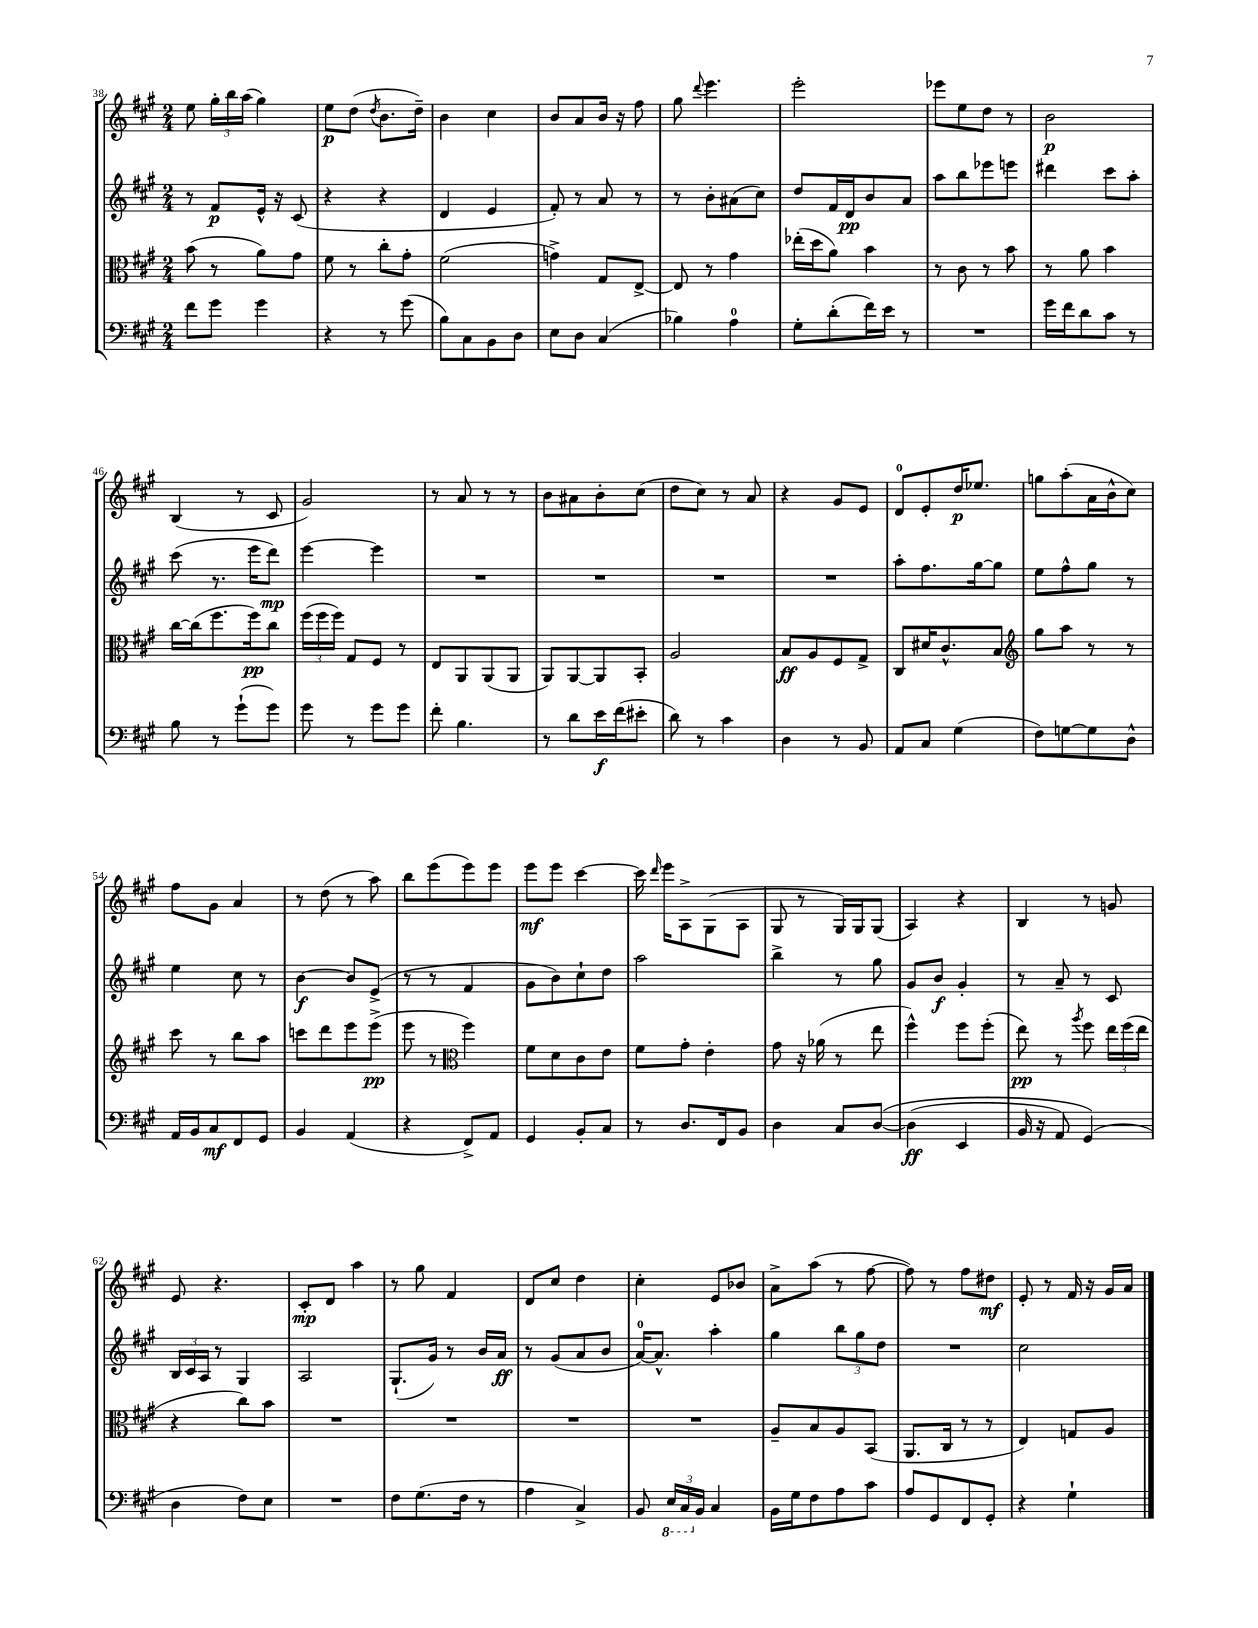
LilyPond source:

<<
\new StaffGroup <<
\new Staff = "s0" {
    \clef treble \key a \major \numericTimeSignature \time 2/4
    \autoBeamOff e''8 \tuplet 3/2 { gis''16[-. b''16 a''16]( } gis''4) |
    e''8[\p d''8]( \acciaccatura { d''8 } b'8.[ d''16]--) |
    b'4 cis''4 |
    b'8[ a'8 b'16] r16 fis''8 |
    gis''8 \appoggiatura { d'''8 } e'''4. |
    e'''2-. |
    ees'''8[ e''8 d''8] r8 |
    b'2\p |
    b4( r8 cis'8 |
    gis'2) |
    r8 a'8 r8 r8 |
    b'8[ ais'8 b'8-. cis''8]( |
    d''8[ cis''8]) r8 a'8 |
    r4 gis'8[ e'8] |
    d'8[-0 e'8-. d''16\p ees''8.] |
    g''8[ a''8-.( a'16 b'16-^ cis''8]) |
    fis''8[ gis'8] a'4 |
    r8 d''8( r8 a''8) |
    b''8[ e'''8( e'''8) e'''8] |
    e'''8[\mf e'''8] cis'''4~ |
    cis'''16 \grace { d'''16 } e'''16[ a8-> gis8( a8] |
    gis8 r8 gis16[) gis16 gis8]( |
    a4) r4 |
    b4 r8 g'8 |
    e'8 r4. |
    cis'8[-.\mp d'8] a''4 |
    r8 gis''8 fis'4 |
    d'8[ cis''8] d''4 |
    cis''4-. e'8[ bes'8] |
    a'8[-> a''8]( r8 fis''8~ |
    fis''8) r8 fis''8[ dis''8]\mf |
    e'8-. r8 fis'16 r16 gis'16[ a'16] \bar "|." |
}
\new Staff = "s1" {
    \clef treble \key a \major \numericTimeSignature \time 2/4
    \autoBeamOff r8 fis'8[\p e'16]-^ r16 cis'8( |
    r4 r4 |
    d'4 e'4 |
    fis'8-.) r8 a'8 r8 |
    r8 b'8[-. ais'8( cis''8]) |
    d''8[ fis'16 d'16\pp b'8 a'8] |
    a''8[ b''8 ees'''8 e'''8] |
    dis'''4 cis'''8[ a''8]-. |
    cis'''8( r8. e'''16[ d'''8]\mp) |
    e'''4~ e'''4 |
    R2 |
    R2 |
    R2 |
    R2 |
    a''8[-. fis''8. gis''16~ gis''8] |
    e''8[ fis''8-^ gis''8] r8 |
    e''4 cis''8 r8 |
    b'4~\f b'8[ e'8]->( |
    r8 r8 fis'4 |
    gis'8[ b'8) cis''8-! d''8] |
    a''2 |
    b''4-> r8 gis''8 |
    gis'8[ b'8]\f gis'4-. |
    r8 a'8-- r8 cis'8 |
    \tuplet 3/2 { b16[ cis'16 a16] } r8 gis4 |
    a2 |
    gis8.[-!( gis'16]) r8 b'16[ a'16]\ff |
    r8 gis'8[( a'8 b'8] |
    a'16[-0~) a'8.]-^ a''4-. |
    gis''4 \tuplet 3/2 { b''8[ gis''8 d''8] } |
    R2 |
    cis''2 \bar "|." |
}
\new Staff = "s2" {
    \clef alto \key a \major \numericTimeSignature \time 2/4
    \autoBeamOff b'8( r8 a'8[) gis'8] |
    fis'8 r8 cis''8[-. gis'8]-. |
    fis'2( |
    g'4->) gis8[ e8]~-> |
    e8 r8 gis'4 |
    ees''16[-.( d''16 a'8]) b'4 |
    r8 cis'8 r8 b'8 |
    r8 a'8 b'4 |
    cis''16[~ cis''16( fis''8. fis''16\pp) cis''8] |
    \tuplet 3/2 { fis''16[( fis''16 fis''16]) } gis8[ fis8] r8 |
    e8[ a,8 a,8( a,8] |
    a,8[) a,8~ a,8 b,8]-. |
    a2 |
    b8[\ff a8 fis8 gis8]-> |
    cis8[ dis'16 cis'8.-^ b8] |
    \clef treble gis''8[ a''8] r8 r8 |
    cis'''8 r8 b''8[ a''8] |
    c'''8[ d'''8 e'''8 e'''8]->\pp( |
    e'''8 r8 \clef alto fis''4) |
    fis'8[ d'8 cis'8 e'8] |
    fis'8[ gis'8]-. e'4-. |
    gis'8 r16 aes'16( r8 e''8 |
    fis''4-^) fis''8[ fis''8]-.( |
    e''8\pp) r8 \acciaccatura { a''8 } fis''8 \tuplet 3/2 { e''16[ fis''16( e''16] } |
    r4 cis''8[) b'8] |
    R2 |
    R2 |
    R2 |
    R2 |
    a8[-- b8 a8 b,8]( |
    a,8.[ cis16] r8 r8 |
    e4) g8[ a8] \bar "|." |
}
\new Staff = "s3" {
    \clef bass \key a \major \numericTimeSignature \time 2/4
    \autoBeamOff fis'8[ gis'8] gis'4 |
    r4 r8 gis'8( |
    b8[) cis8 b,8 d8] |
    e8[ d8] cis4( |
    bes4) a4-0 |
    gis8[-. d'8-.( fis'16) e'16] r8 |
    R2 |
    gis'16[ fis'16 d'8 cis'8] r8 |
    b8 r8 gis'8[-!( gis'8]) |
    gis'8 r8 gis'8[ gis'8] |
    fis'8-. b4. |
    r8 d'8[ e'16\f fis'16( eis'8]-. |
    d'8) r8 cis'4 |
    d4 r8 b,8 |
    a,8[ cis8] gis4( |
    fis8[) g8~ g8 d8]-^ |
    a,16[ b,16 cis8\mf fis,8 gis,8] |
    b,4 a,4( |
    r4 fis,8[->) a,8] |
    gis,4 b,8[-. cis8] |
    r8 d8.[ fis,16 b,8] |
    d4 cis8[ d8]~\( |
    d4\ff( e,4 |
    b,16 r16 a,8) gis,4(\) |
    d4 fis8[) e8] |
    R2 |
    fis8[ gis8.( fis16] r8 |
    a4 cis4->) |
    b,8 \tuplet 3/2 { \ottava #-1 e,16[ cis,16 \ottava #0 b,16] } cis4 |
    b,16[ gis16 fis8 a8 cis'8] |
    a8[ gis,8 fis,8 gis,8]-. |
    r4 gis4-! \bar "|." |
}
>>
>>
\layout { \context { \Score currentBarNumber = #38 } }
